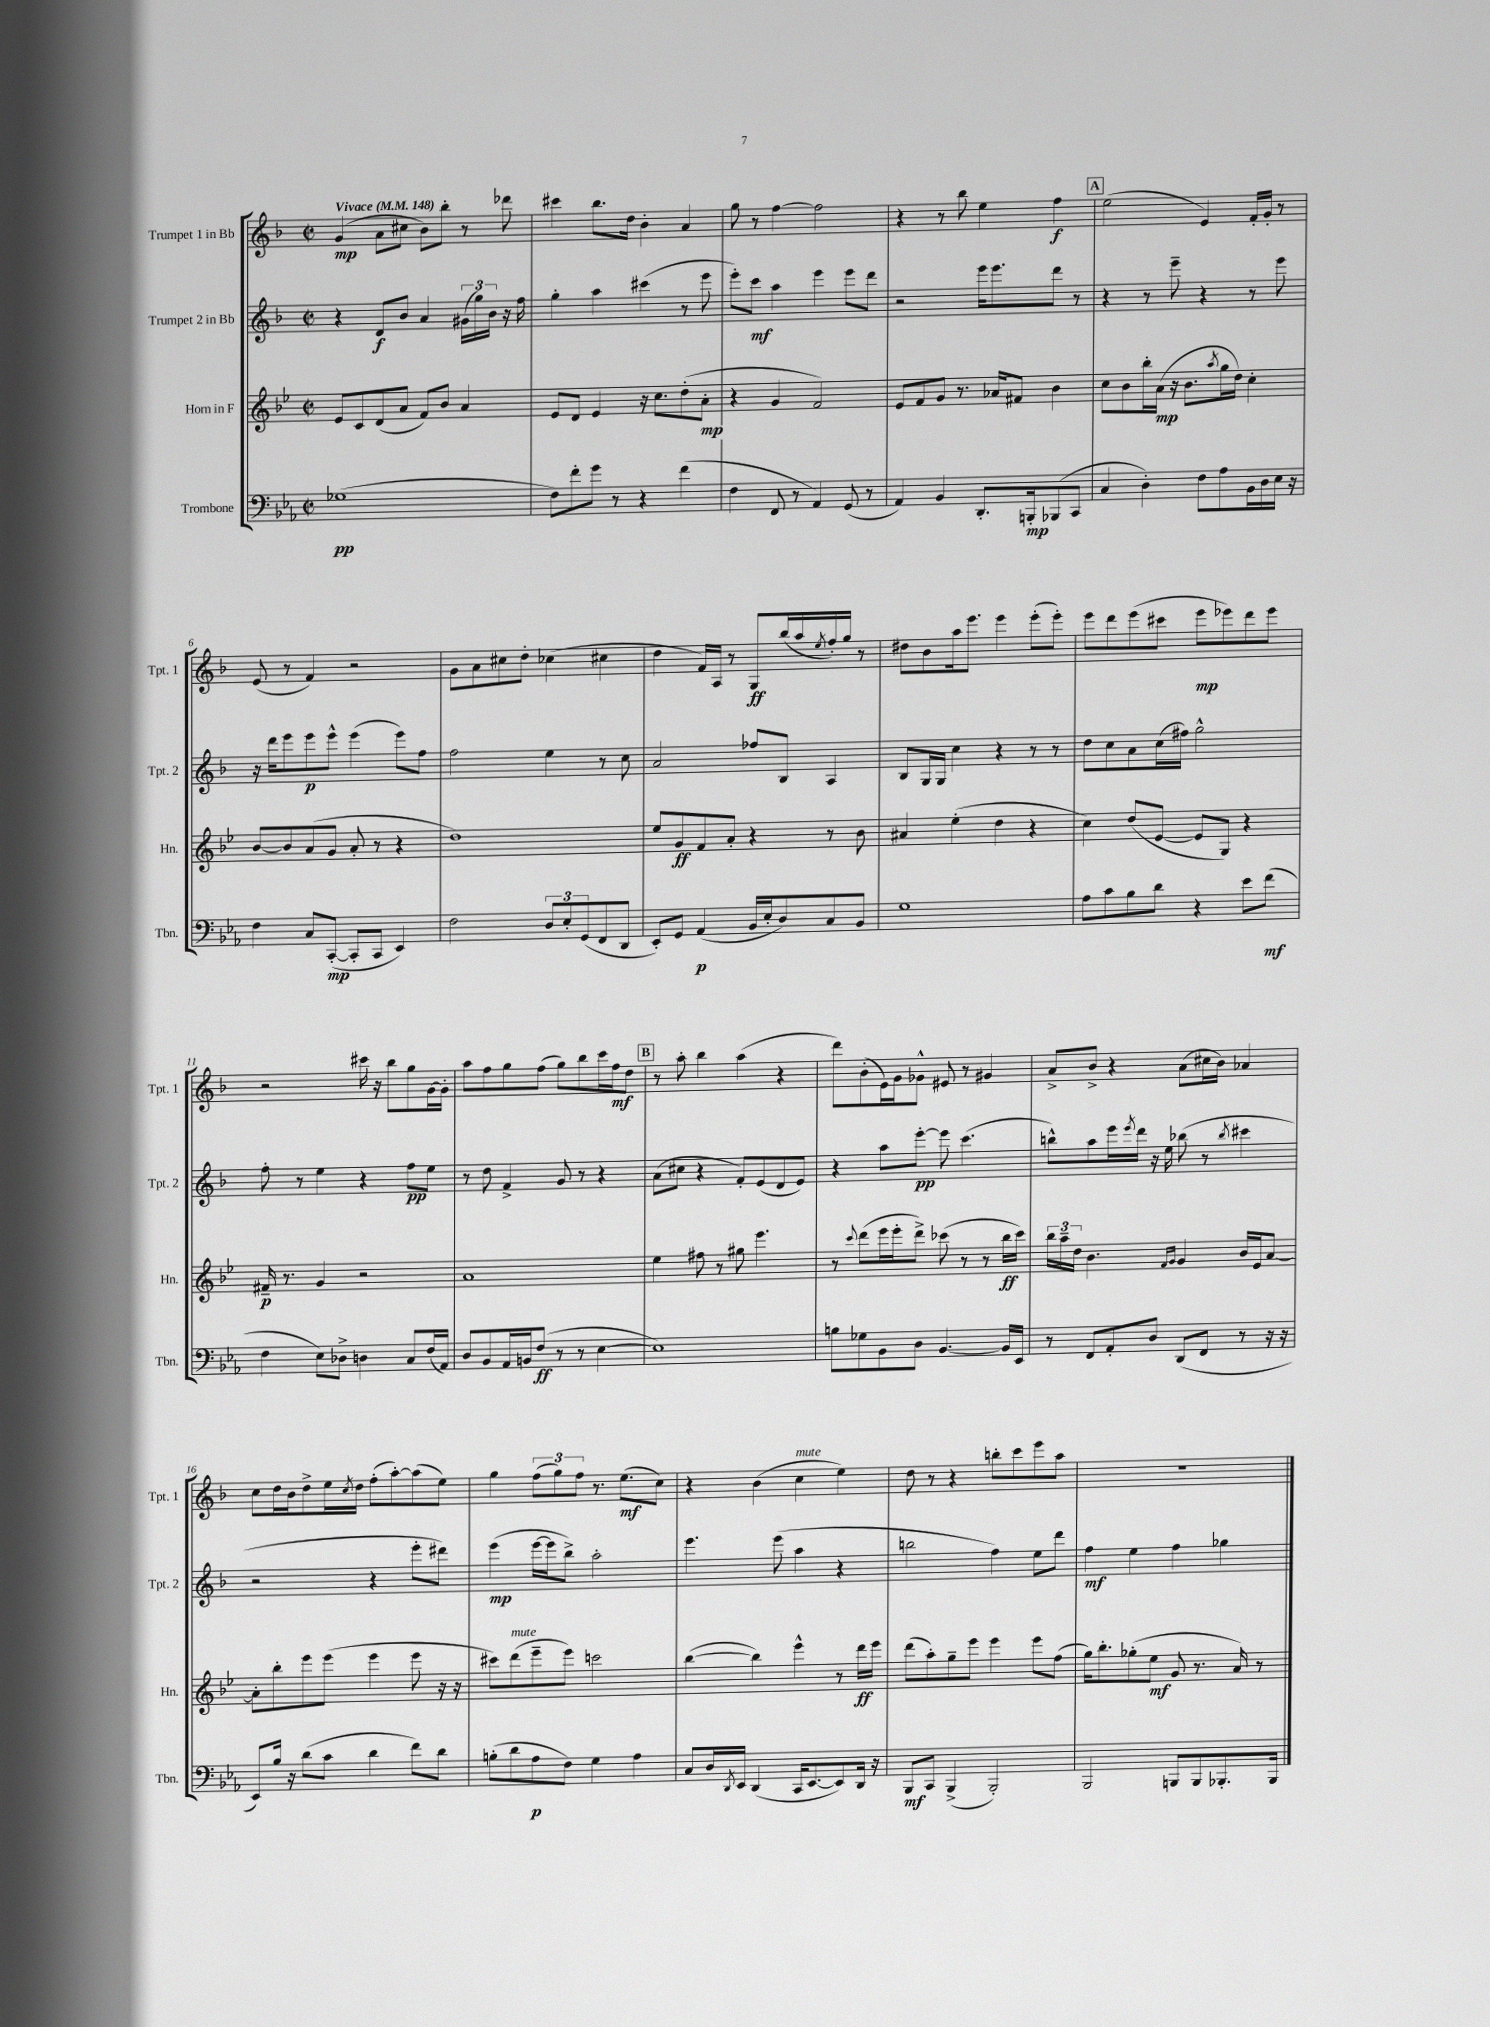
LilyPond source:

<<
\new StaffGroup <<
\new Staff = "s0" \with { instrumentName = "Trumpet 1 in Bb" shortInstrumentName = "Tpt. 1" } {
    \clef treble \key f \major \defaultTimeSignature \time 2/2 \tempo "Vivace" 4 = 148
    g'4\mp( a'8 cis''8 bes'8) bes''8-. r8 des'''8 |
    cis'''4 bes''8. d''16 bes'4-. a'4 |
    g''8 r8 f''4~ f''2 |
    r4 r8 bes''8 e''4 f''4\f |
    \mark \markup { \box "A" } e''2( e'4) f'16-. g'16-. r8 |
    e'8( r8 f'4) r2 |
    g'8 a'8 cis''8 d''8-. ces''4( cis''4 |
    d''4 f'16) a16 r8 g8\ff bes''16( a''16 \acciaccatura { e''8 } f''16-.) g''16 r8 |
    dis''8 bes'8 a''16 e'''8. e'''4 e'''8-.( e'''8-.) |
    e'''8 d'''8 e'''8( cis'''8 e'''8\mp ees'''8) d'''8 ees'''8 |
    r2 cis'''16 r16 bes''8 g''8 g'16~ g'16-. |
    a''8 f''8 g''8 f''8( g''8) bes''8 c'''16 f''16\mf d''8 |
    \mark \markup { \box "B" } r8 a''8-. bes''4 a''4( r4 |
    d'''8) bes'8-.( e'16) g'16 ges'8-^ eis'8 r8 gis'4 |
    a'8-> bes'8-> r4 a'8( cis''16 bes'16) aes'4 |
    c''8 d''16 bes'16 d''8-> e''16 \acciaccatura { c''8 } d''16 f''8-.( a''8~-.) a''8( e''8) |
    g''4 \tuplet 3/2 { f''8( g''8) f''8 } r8. e''8.\mf( c''8) |
    r4 bes'4( c''4^\markup { \italic "mute" } e''4) |
    d''8 r8 r4 b''8-. c'''8 e'''8 a''8 |
    r1 \bar "|." |
}
\new Staff = "s1" \with { instrumentName = "Trumpet 2 in Bb" shortInstrumentName = "Tpt. 2" } {
    \clef treble \key f \major \defaultTimeSignature \time 2/2
    r4 d'8\f bes'8 a'4 \tuplet 3/2 { gis'16( g''16) bes'16 } r16 f''16 |
    g''4-. a''4 cis'''4( r8 e'''8 |
    e'''8-.) c'''8\mf a''4 e'''4 e'''8 d'''8 |
    r2 e'''16 e'''8. d'''8 r8 |
    \mark \markup { \box "A" } r4 r8 e'''8-- r4 r8 e'''8 |
    r16 d'''16 e'''8 e'''8\p e'''8-^ e'''4( e'''8) f''8 |
    f''2 e''4 r8 c''8 |
    a'2 fes''8 bes8 a4 |
    bes8 g16 g16 c''4 r4 r8 r8 |
    d''8 c''8 a'8 c''16( fis''16) g''2-^ |
    f''8-. r8 e''4 r4 f''8\pp e''8 |
    r8 d''8 f'4-> g'8 r8 r4 |
    \mark \markup { \box "B" } a'8( cis''8 r4 f'8-.) e'8( d'8 e'8) |
    r4 a''8 e'''8~-.\pp e'''8 c'''4.( |
    b''8-^) a''8 e'''16 \acciaccatura { e'''8 } d'''16 r16 e''16 bes''8( r8 \acciaccatura { bes''8 } cis'''4 |
    r2 r4 e'''8-. dis'''8) |
    e'''4\mp( e'''16~ e'''16 bes''8->) a''2-. |
    e'''4. e'''8( a''4 r4 |
    b''2 f''4) e''8 d'''8 |
    f''4\mf e''4 f''4 ges''4 \bar "|." |
}
\new Staff = "s2" \with { instrumentName = "Horn in F" shortInstrumentName = "Hn." } {
    \clef treble \key bes \major \defaultTimeSignature \time 2/2
    ees'8 c'8 d'8( a'8 f'8) bes'8 a'4 |
    ees'8 d'8 ees'4 r16 c''8. d''8-.( a'8-.\mp |
    r4 g'4 f'2) |
    ees'8 f'8 g'8 r8. aes'16 fis'8 bes'4 |
    \mark \markup { \box "A" } c''8 bes'8 bes''16-. a'16\mp( r16 bes'8. \acciaccatura { a''8 } g''16 d''16) c''4-. |
    bes'8~ bes'8 a'8( g'8 a'8-. r8 r4 |
    d''1) |
    ees''8 g'8\ff f'8 a'8-. r4 r8 bes'8 |
    ais'4 ees''4-.( d''4 r4 |
    c''4) d''8( ees'8~ ees'8 g8) r4 |
    fis'16--\p r8. g'4 r2 |
    a'1 |
    \mark \markup { \box "B" } ees''4 fis''8 r8 gis''8 ees'''4. |
    r8 \appoggiatura { c'''8 } d'''8( ees'''16 ees'''16-. d'''8->) ces'''8( r8 r8 bes''16\ff ces'''16) |
    \tuplet 3/2 { bes''16 a''16-- d''16 } bes'4. \grace { f'16 g'16 } g'4 bes'16 ees'16 a'8~ |
    a'8-. bes''8-. ees'''8 ees'''8( ees'''4 ees'''8 r16 r16 |
    cis'''8) d'''8^\markup { \italic "mute" }( ees'''8-- ees'''8) c'''2 |
    bes''4~( bes''4) ees'''4-^ r8 d'''16\ff ees'''16 |
    d'''8( a''8-.) g''8-- ees'''8 ees'''4 ees'''8 f''8( |
    g''16) bes''8.-. ges''8-.( ees''8\mf g'8 r8. a'16) r8 \bar "|." |
}
\new Staff = "s3" \with { instrumentName = "Trombone" shortInstrumentName = "Tbn." } {
    \clef bass \key ees \major \defaultTimeSignature \time 2/2
    ges1\pp( |
    f8) f'8-. g'8 r8 r4 f'4( |
    f4 f,8 r8 aes,4) g,8( r8 |
    aes,4) bes,4 d,8.-. b,,16-.\mp bes,,8( c,8 |
    \mark \markup { \box "A" } c4 d4-.) f8 aes8 bes,16 d16 ees16 r16 |
    f4 c8 c,8~-.\mp( c,8-. c,8 ees,4) |
    f2 \tuplet 3/2 { d8 ees8-. g,8( } f,8 d,8 |
    ees,8-.) g,8 aes,4\p( bes,16 ees16-. d8) c8 bes,8 |
    g1 |
    aes8 c'8 bes8 d'8 r4 ees'8 f'8\mf( |
    f4 ees8) des8-> d4 c8 f16( aes,16) |
    d8 bes,8 aes,16 b,16 f8\ff( r8 r8 ees4~ |
    \mark \markup { \box "B" } ees1) |
    b8 ges8 bes,8 d8 bes,4.~ bes,16 ees,16 |
    r8 f,8 aes,8-. d8 d,8( f,8 r8 r16 r16 |
    ees,8) bes16 r16 d'8( c'8 d'4 f'8) d'8 |
    b8-.( d'8 aes8\p f8) g4 aes4 |
    c8 d16 \acciaccatura { d,8 } ees,16 d,4( c,16 ees,8.~ ees,8) d,16 r16 |
    bes,,8\mf c,8 bes,,4->( bes,,2-.) |
    bes,,2 b,,8 b,,8 bes,,8.-. bes,,16 \bar "|." |
}
>>
>>
